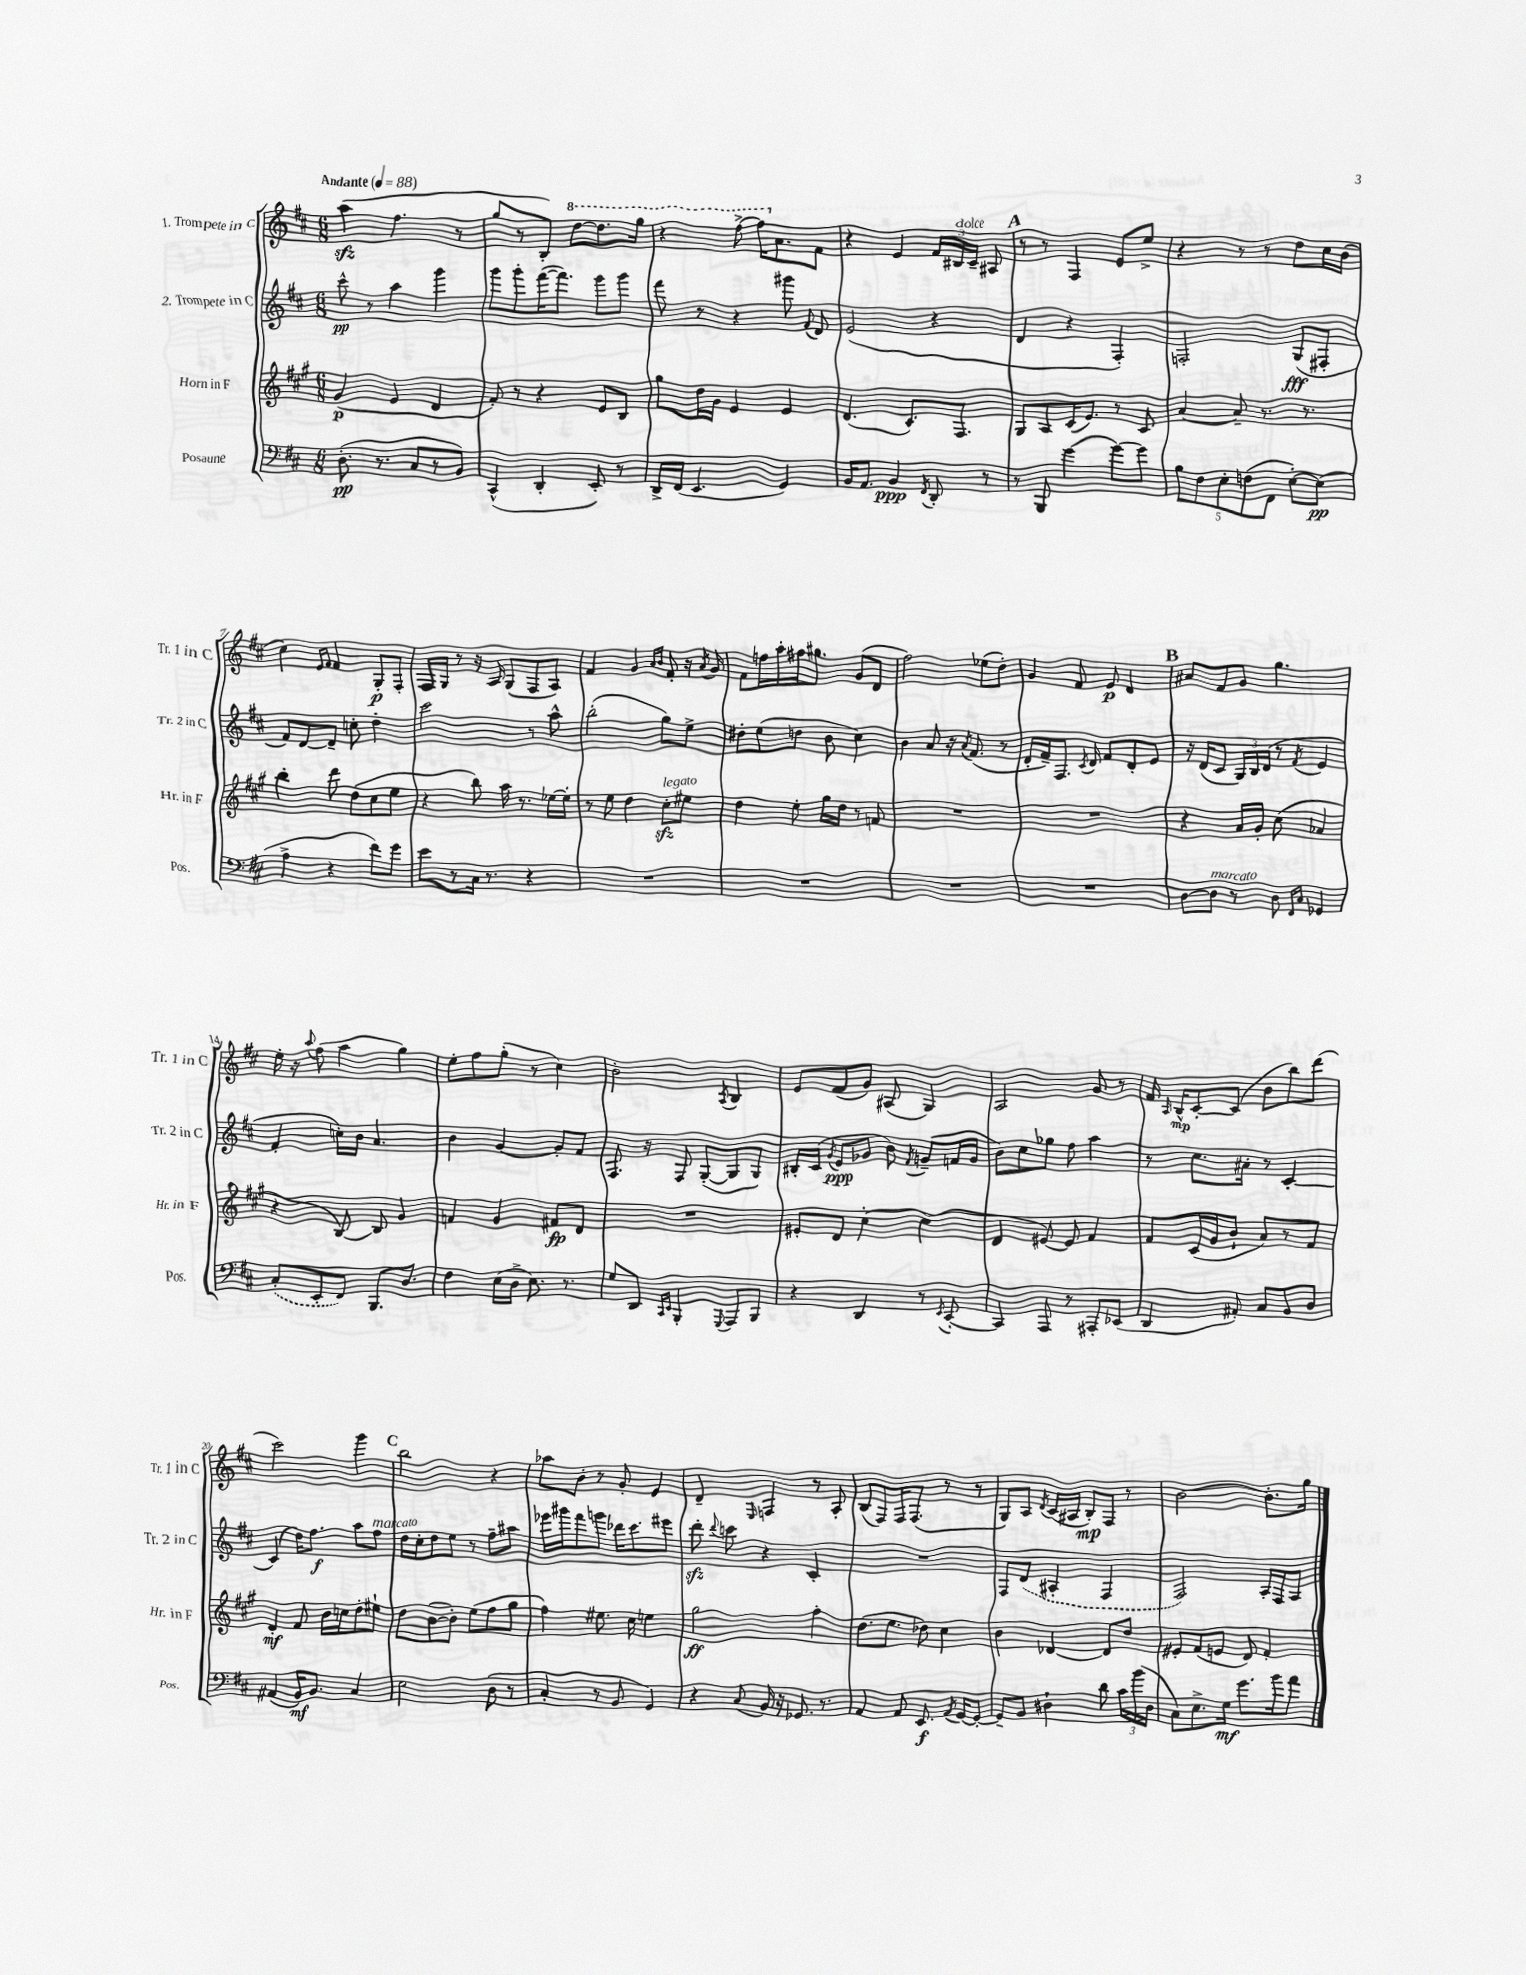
<<
\new StaffGroup <<
\new Staff = "s0" \with { instrumentName = "1. Trompete in C" shortInstrumentName = "Tr. 1 in C" } {
    \clef treble \key d \major \numericTimeSignature \time 6/8 \tempo "Andante" 4 = 88
    \autoBeamOff a''4\sfz( fis''4. r8 |
    g''8[ r8 b8]-.) \ottava #1 d'''8[~ d'''8. g'''16] |
    r4 fis'''8~-> fis'''16[ \ottava #0 a'8. fis'8] |
    r4 e'4 \tuplet 3/2 { fis'16[ bis16^\markup { \italic "dolce" } cis'16]-- } ais8 |
    \mark \markup { \bold "A" } r8 r8 fis4 e'8[ e''8]-> |
    r4 r8 r8 d''8[ cis''16 b'16]( |
    cis''4) \grace { e'16[ fis'16] } fis'4 g8[-.\p fis8]-. |
    fis16[ g16] r8 r16 a16 g8[( fis8 a8]) |
    fis'4 g'4 \grace { a'16[ b'16] } fis'8-. r16 \acciaccatura { a'8 } g'16 |
    fis'8[ f''16 a''16-. fis''16 gis''8.] g'8[( d'8] |
    fis''2) ees''8[( d''8]-.) |
    g'4 fis'8 e'8\p d'4 |
    \mark \markup { \bold "B" } ais'8[ fis'8 g'8] g''4. |
    e''16-. r16 \appoggiatura { a''8 } fis''8( a''4 g''4) |
    e''8[-. fis''8 g''8]-.( r8 cis''4) |
    b'2-. \acciaccatura { a8 } b4 |
    e'8[ fis'8( g'8]) ais8( g4) |
    a2 g'8 r8 |
    fis'16 \grace { a16 } b16[-^\mp cis'8~-. cis'8]( b'8[ b''8) d'''8]( |
    cis'''2) g'''4 |
    \mark \markup { \bold "C" } b''2 r4 |
    aes''8[ b'8]-. r8 g'8-. e'4 |
    d'4-- \grace { e16 } f4 r8 a8-. |
    b8[( fis8) fis16 fis8.]( r8 r8 |
    g8[) a8] \acciaccatura { d'8 } cis'16[( ais16] b8[-.\mp) fis8] r8 |
    b'2~ b'8.[-. g''16] \bar "|." |
}
\new Staff = "s1" \with { instrumentName = "2. Trompete in C" shortInstrumentName = "Tr. 2 in C" } {
    \clef treble \key d \major \numericTimeSignature \time 6/8
    \autoBeamOff cis'''8-^\pp r8 a''4 g'''4 |
    g'''8[ g'''8-. fis'''16~( fis'''8.]) g'''8[ g'''8] |
    fis'''8 r8 r4 gis'''8 \appoggiatura { fis'8 } d'8 |
    e'2( r4 |
    \mark \markup { \bold "A" } d'4 r4 fis4-.) |
    f2-. g8[\fff( fis8]-. |
    fis'8[) d'8~ d'8]-- c''8-. d''4-. |
    cis'''2 r8 a''8-^ |
    b''2-.( g''8[) e''8]-> |
    dis''8[-. e''8( d''8] b'8 cis''4) |
    b'4 a'8 r16 \acciaccatura { a'8 } fis'8.( r8 |
    d'16[-. fis'16--) fis8.] \acciaccatura { cis'8 } d'16 fis'8[ d'8-. e'8] |
    \mark \markup { \bold "B" } r16 d'16[( cis'8] \tuplet 3/2 { g16[) b16 d'16]( } r8 \acciaccatura { fis'8 } e'4 |
    fis'4-. c''16[-.) b'16] a'4. |
    b'4 g'4~ g'8[-. fis'8] |
    fis8. r16 fis8 g8[~-.( g8 g8]) |
    bis16[-. cis'16]( \acciaccatura { g'8 } e'8[\ppp ges'8] b'8) \acciaccatura { fis'8 } g'8[--( f'16 g'16] |
    b'8[) cis''8 ges''8] fis''8 a''4 |
    r8 cis''8.[ ais'16]-. r8 cis'4~-. |
    cis'4( d''16[) fis''8.]\f a''8[ fis''8]^\markup { \italic "marcato" } |
    \mark \markup { \bold "C" } d''16[ cis''16-. d''8 e''8] r8 fis''8[-- ais''8] |
    ees'''16[ gis'''16 fis'''8 g'''8] des'''16[ cis'''8. eis'''8] |
    d'''8-.\sfz \appoggiatura { d'''8 } c'''8 r4 cis'4-. |
    R2. |
    fis8[ \once \slurDashed d'8]( ais4-. fis4 |
    fis2) a16[-. fis16 a8] \bar "|." |
}
\new Staff = "s2" \with { instrumentName = "Horn in F" shortInstrumentName = "Hr. in F" } {
    \clef treble \key a \major \numericTimeSignature \time 6/8
    \autoBeamOff gis'4\p( e'4 d'4 |
    fis'8-.) r8 r4 e'8[ b8] |
    gis''8[ d''16 gis'16] e'4 e'4 |
    d'4.( cis'8.[) fis8.] |
    \mark \markup { \bold "A" } gis8[ a8 cis'16( e'8.]) r8 cis'8 |
    a'4~ a'8-- r8. r8. |
    b''4-. d'''8 d''8[( cis''8 e''8] |
    r4 b''8) a''16 r8. ees''16[~ ees''16]-. |
    r8 e''8 d''4 cis''8[-.\sfz^\markup { \italic "legato" } eis''8] |
    d''4 e''8-. gis''16[ d''16] r8 f'8 |
    R2. |
    R2. |
    \mark \markup { \bold "B" } r4 a'16[ gis'16]-. cis''8( aes'4 |
    r4 b8~) b8 gis'4 |
    f'4 gis'4 fis'8[\fp d'8] |
    R2. |
    eis'8[-. d'8] cis''4~-. cis''4( |
    d'4 eis'8~) eis'8 fis'4 |
    fis'8[ cis'16( gis'16 b'8]-! a'8[) r8 fis'8] |
    d'4-.\mf fis'8 b'16[ c''16 d''8-. eis''8]-! |
    \mark \markup { \bold "C" } d''8[ b'8~( b'8]-.) e''8[( fis''8 gis''8] |
    fis''4) eis''8. cis''16 e''4 |
    gis''2\ff fis''4-. |
    d''8.[( e''8.] des''8) cis''4 |
    b'4 des'4~ des'8[ d''8] |
    eis'8[-. fis'8( e'8] d'8) fis'4-. \bar "|." |
}
\new Staff = "s3" \with { instrumentName = "Posaune" shortInstrumentName = "Pos." } {
    \clef bass \key d \major \numericTimeSignature \time 6/8
    \autoBeamOff d8.-.\pp( r8. cis8[ r8 b,8]) |
    cis,4-^( d,4-. e,8-.) r8 |
    d,16[-> fis,16]( e,4. g,4) |
    b,16[ a,8.] b,4\ppp \acciaccatura { fis,8 } d,8-. r8 |
    \mark \markup { \bold "A" } r8 b,,8 g'4~ g'8[~ g'8] |
    \tuplet 5/4 { b8[ fis8 e8-. f8( fis,8] } e8[~-.) e8]\pp( |
    a4-> r4 fis'8[) g'8] |
    e'8[ r8 cis16] r8. r4 |
    R2. |
    R2. |
    R2. |
    R2. |
    \mark \markup { \bold "B" } d8[~ d8]^\markup { \italic "marcato" } r8 d8 \grace { fis,16[ cis16] } ges,4 |
    \once \slurDashed cis8[-.( e,8-. fis,8]) b,,8.[ d8.] |
    fis4 e16[( d16]-> e8.) r8. |
    g8[ d,8] \grace { cis,16[ e,16] } b,,4-. \appoggiatura { g,,8 } a,,8[ b,,8] |
    r4 d,4 r8 \acciaccatura { e,8 } cis,8~-. |
    cis,4 a,,8 r8 ais,,8[-. ees,8]( |
    d,4 ais,8-.) cis8[ b,8 d8] |
    ais,4( b,16[\mf) b,8.] cis4 |
    \mark \markup { \bold "C" } e2 d8( r8 |
    cis4-. r8 b,8 g,4) |
    r4 \appoggiatura { cis8 } b,16 r16 ges,8. r8. |
    a,4 a,8 e,8.\f \acciaccatura { a,8 } g,16[~ g,8]~-. |
    g,8[-- b,8] dis4-! d'8 \tuplet 3/2 { cis'16[ b'16( dis16] } |
    cis8[) e8.-> g16]\mf g'8.[ b'16 a'8] \bar "|." |
}
>>
>>
